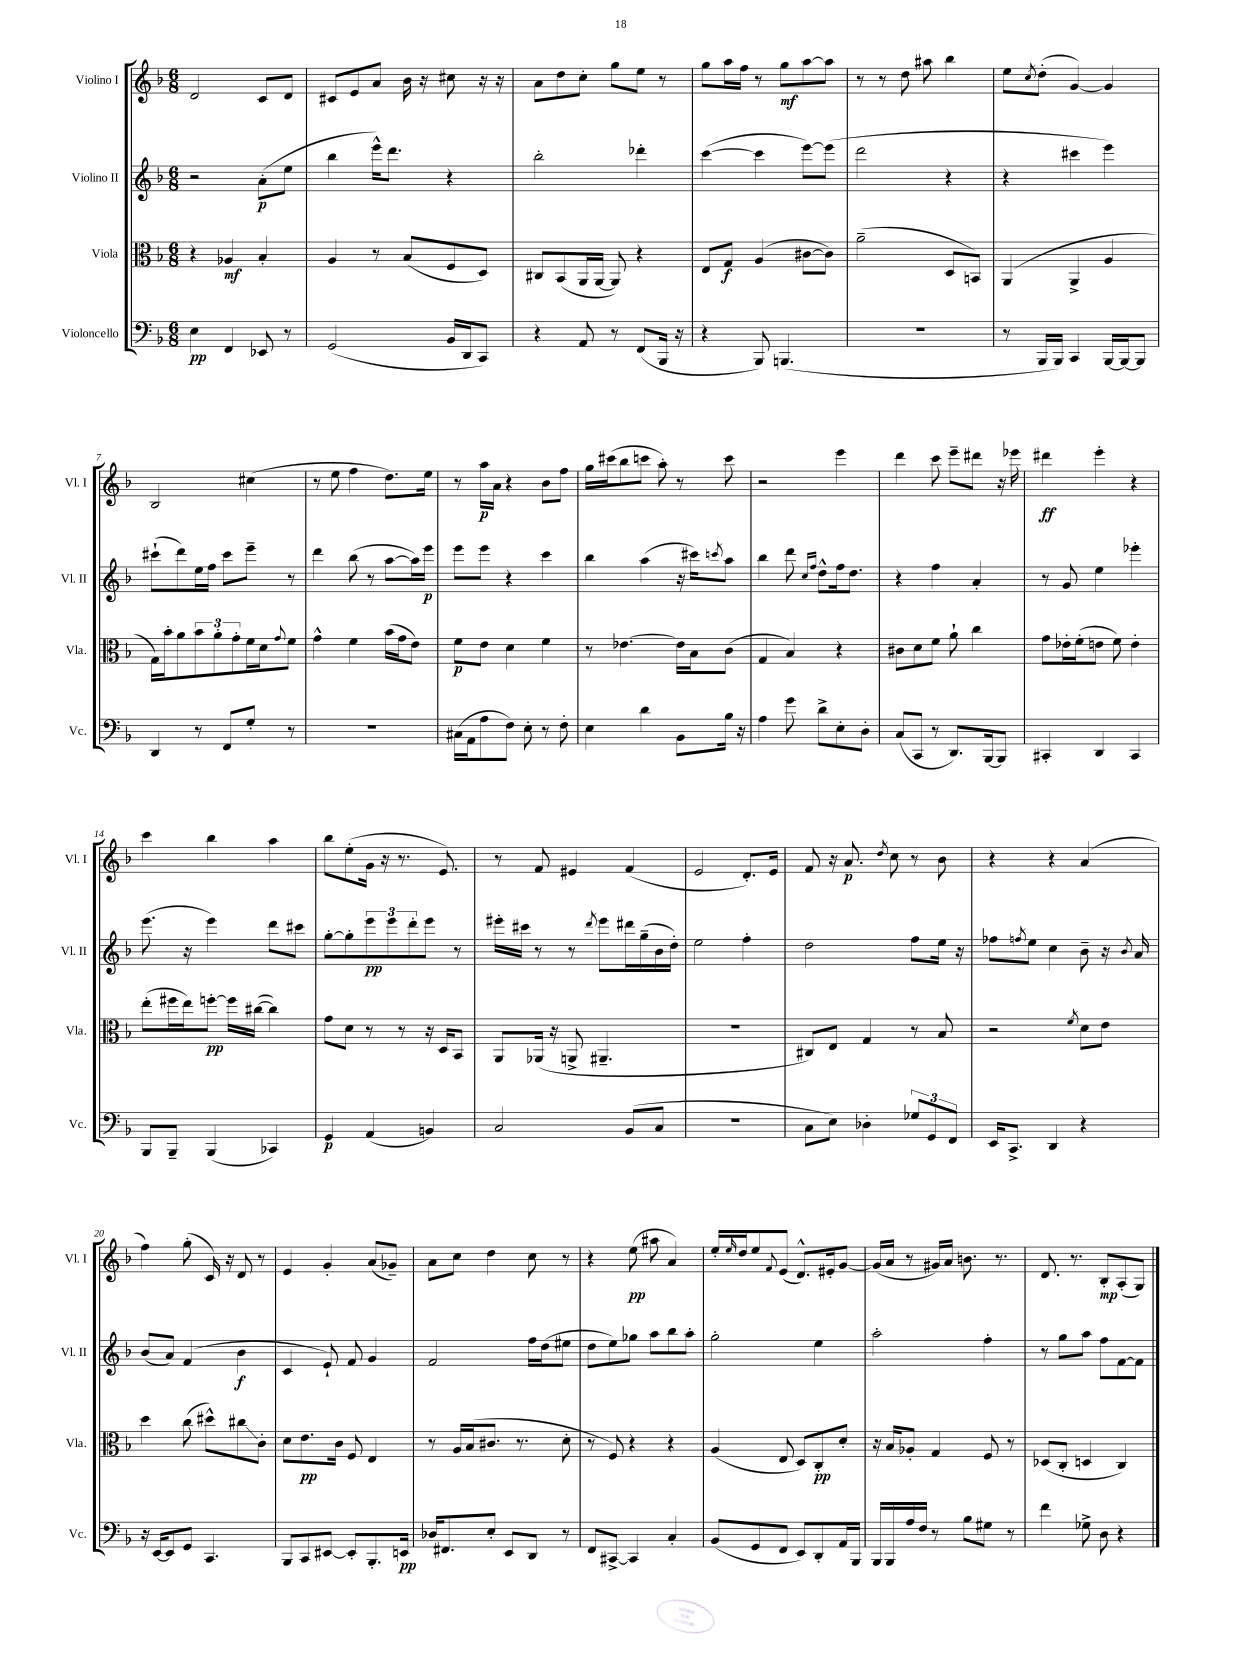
<<
\new StaffGroup <<
\new Staff = "s0" \with { instrumentName = "Violino I" shortInstrumentName = "Vl. I" } {
    \clef treble \key f \major \numericTimeSignature \time 6/8
    d'2 c'8 d'8 |
    cis'8 e'8 a'8 bes'16 r16 cis''8 r16 r16 |
    a'8 d''8 c''8-. g''8 e''8 r8 |
    g''8 a''16 f''16 r8 g''8\mf a''8~ a''8 |
    r8 r8 d''8 ais''8 bes''4 |
    e''8 \acciaccatura { c''8 } d''8-.( g'4~) g'4 |
    bes2 cis''4( |
    r8 e''8 f''4 d''8.) e''16 |
    r8 a''16\p a'16 r4 bes'8 f''8 |
    g''16 cis'''16( bes''8 c'''8 a''8-.) r8 c'''8 |
    r2 e'''4 |
    d'''4 c'''8 e'''8-- dis'''8 r16 ees'''16 |
    dis'''4\ff e'''4-. r4 |
    c'''4 bes''4 a''4 |
    bes''8 e''8-.( g'16 r16 r8. e'8.) |
    r8 f'8 eis'4 f'4( |
    e'2 d'8.-.) e'16 |
    f'8 r16 a'8.\p \acciaccatura { d''8 } c''8 r8 bes'8 |
    r4 r4 a'4( |
    f''4) g''8-.( c'16) r16 d'8 r8 |
    e'4 g'4-. a'8( ges'8--) |
    a'8 c''8 d''4 c''8 r8 |
    r4 e''8\pp( ais''8 a'4) |
    e''16-. \grace { e''16 } d''16 e''8 \appoggiatura { f'8 } e'8( d'8.-^) eis'16-. g'8~ |
    g'16( a'16 r8 gis'16) a'16 b'8. r8. |
    d'8. r8. bes8-.\mp a8-.( g8) \bar "|." |
}
\new Staff = "s1" \with { instrumentName = "Violino II" shortInstrumentName = "Vl. II" } {
    \clef treble \key f \major \numericTimeSignature \time 6/8
    r2 a'8-.\p( e''8 |
    bes''4 e'''16-^) d'''8. r4 |
    bes''2-. des'''4-. |
    c'''4~( c'''4 e'''8~) e'''8( |
    d'''2 r4 |
    r4 cis'''4 e'''4) |
    cis'''8-!( d'''8) e''16 f''16 cis'''8 e'''8-- r8 |
    d'''4 bes''8( r8 a''8~ a''16) e'''16\p |
    e'''8 e'''8 r4 c'''4 |
    bes''4 a''4( r16 cis'''16) \acciaccatura { c'''8 } a''8 |
    bes''4 d'''8 \grace { c''16 f''16 } d''8-^ f''16 d''8. |
    r4 f''4 a'4-. |
    r8 g'8 e''4 ees'''4-. |
    e'''8.( r16 e'''4) d'''8 cis'''8 |
    g''8~-. g''8-. \tuplet 3/2 { e'''8\pp e'''8 d'''8-. } e'''8 r8 |
    eis'''16-. cis'''16 r8 r8 \acciaccatura { d'''8 } eis'''8 dis'''16 g''16--( bes'16 d''16-.) |
    e''2 f''4-. |
    d''2 f''8 e''16 r16 |
    fes''8 \acciaccatura { f''8 } e''8 c''4 bes'8-- r16 \acciaccatura { bes'8 } a'16 |
    bes'8( a'8) f'4( bes'4\f |
    c'4 e'8-!) f'8 g'4 |
    f'2 f''16 d''16( eis''8 |
    d''8 e''8) ges''8 a''8 bes''8 a''8-. |
    g''2-. e''4 |
    a''2-. f''4-. |
    r8 g''8 a''8 f''8 f'8~ f'8 \bar "|." |
}
\new Staff = "s2" \with { instrumentName = "Viola" shortInstrumentName = "Vla." } {
    \clef alto \key f \major \numericTimeSignature \time 6/8
    r4 aes4\mf bes4-. |
    a4 r8 bes8( f8 d8) |
    cis8 bes,8( a,16 a,16~ a,8) r4 |
    e8 g8\f a4( cis'8~ cis'8) |
    a'2--( d8 b,8) |
    a,4( a,4-> a4 |
    g16) bes'16-. a'8 \tuplet 3/2 { bes'8 a'8-. g'8-. } f'16 d'16 \appoggiatura { g'8 } f'8 |
    g'4-^ f'4 bes'16( g'16 e'8) |
    f'8\p e'8 d'4 f'4 |
    r8 ees'4.~ ees'16 bes16 c'8( |
    g4 bes4) r4 |
    cis'8 d'8 f'8 a'8-! c''4 |
    g'8 ees'16-. f'16-.( e'8 f'8) e'4-. |
    e''8-.( fis''16 e''16) f''8~-.\pp f''16 cis''16~( cis''4) |
    g'8 d'8 r8 r8 r16 d16 bes,8 |
    a,8 aes,16( r16 a,8-> ais,4.-- |
    R2. |
    cis8) e8 g4 r8 bes8 |
    r2 \acciaccatura { f'8 } d'8 e'8 |
    d''4 c''8( dis''8-^) cis''8\glissando c'8-. |
    d'8 e'8.\pp c'16 f8 e4 |
    r8 a16 bes16( cis'8. r8. d'8-. |
    r8 f8) r4 r4 |
    a4( e8 d8) c8-.\pp d'8-. |
    r16 bes16 aes8-. g4 f8 r8 |
    des8( c8-. d4 c4) \bar "|." |
}
\new Staff = "s3" \with { instrumentName = "Violoncello" shortInstrumentName = "Vc." } {
    \clef bass \key f \major \numericTimeSignature \time 6/8
    e4\pp f,4 ees,8 r8 |
    g,2( bes,16 d,16 c,8) |
    r4 a,8 r8 f,8( bes,,16 r16 |
    r4 bes,,8) b,,4.( |
    R2. |
    r8 bes,,16 bes,,16) c,4 bes,,16~ bes,,16~ bes,,8 |
    d,4 r8 f,8 g8-. r8 |
    R2. |
    cis16( a,16 a8 f8) e8-. r8 f8-. |
    e4 d'4 bes,8 bes16 r16 |
    a4 g'8 d'8-> e8-. d8-. |
    c8( c,8 r8 d,8.) bes,,16~ bes,,8 |
    cis,4-. d,4 cis,4 |
    bes,,8 bes,,8-- bes,,4( ces,4) |
    g,4\p a,4( b,4) |
    c2 bes,8( c8 |
    R2. |
    c8 e8) des4-. \tuplet 3/2 { ges8 g,8 f,8 } |
    e,16 c,8.-> d,4 r4 |
    r16 e,16~ e,8 g,8 c,4. |
    bes,,8 c,8 eis,8~ eis,8-. bes,,8.-. e,16\pp |
    des16 fis,8. e8-. e,8 d,8 r8 |
    f,8 cis,8~-> cis,4 c4-. |
    bes,8( g,8 f,8 e,8) d,8-. a,16 bes,,16 |
    bes,,16 bes,,16 a16 f16 r8 bes8 gis8 r8 |
    f'4 ges8-> d8 r4 \bar "|." |
}
>>
>>
